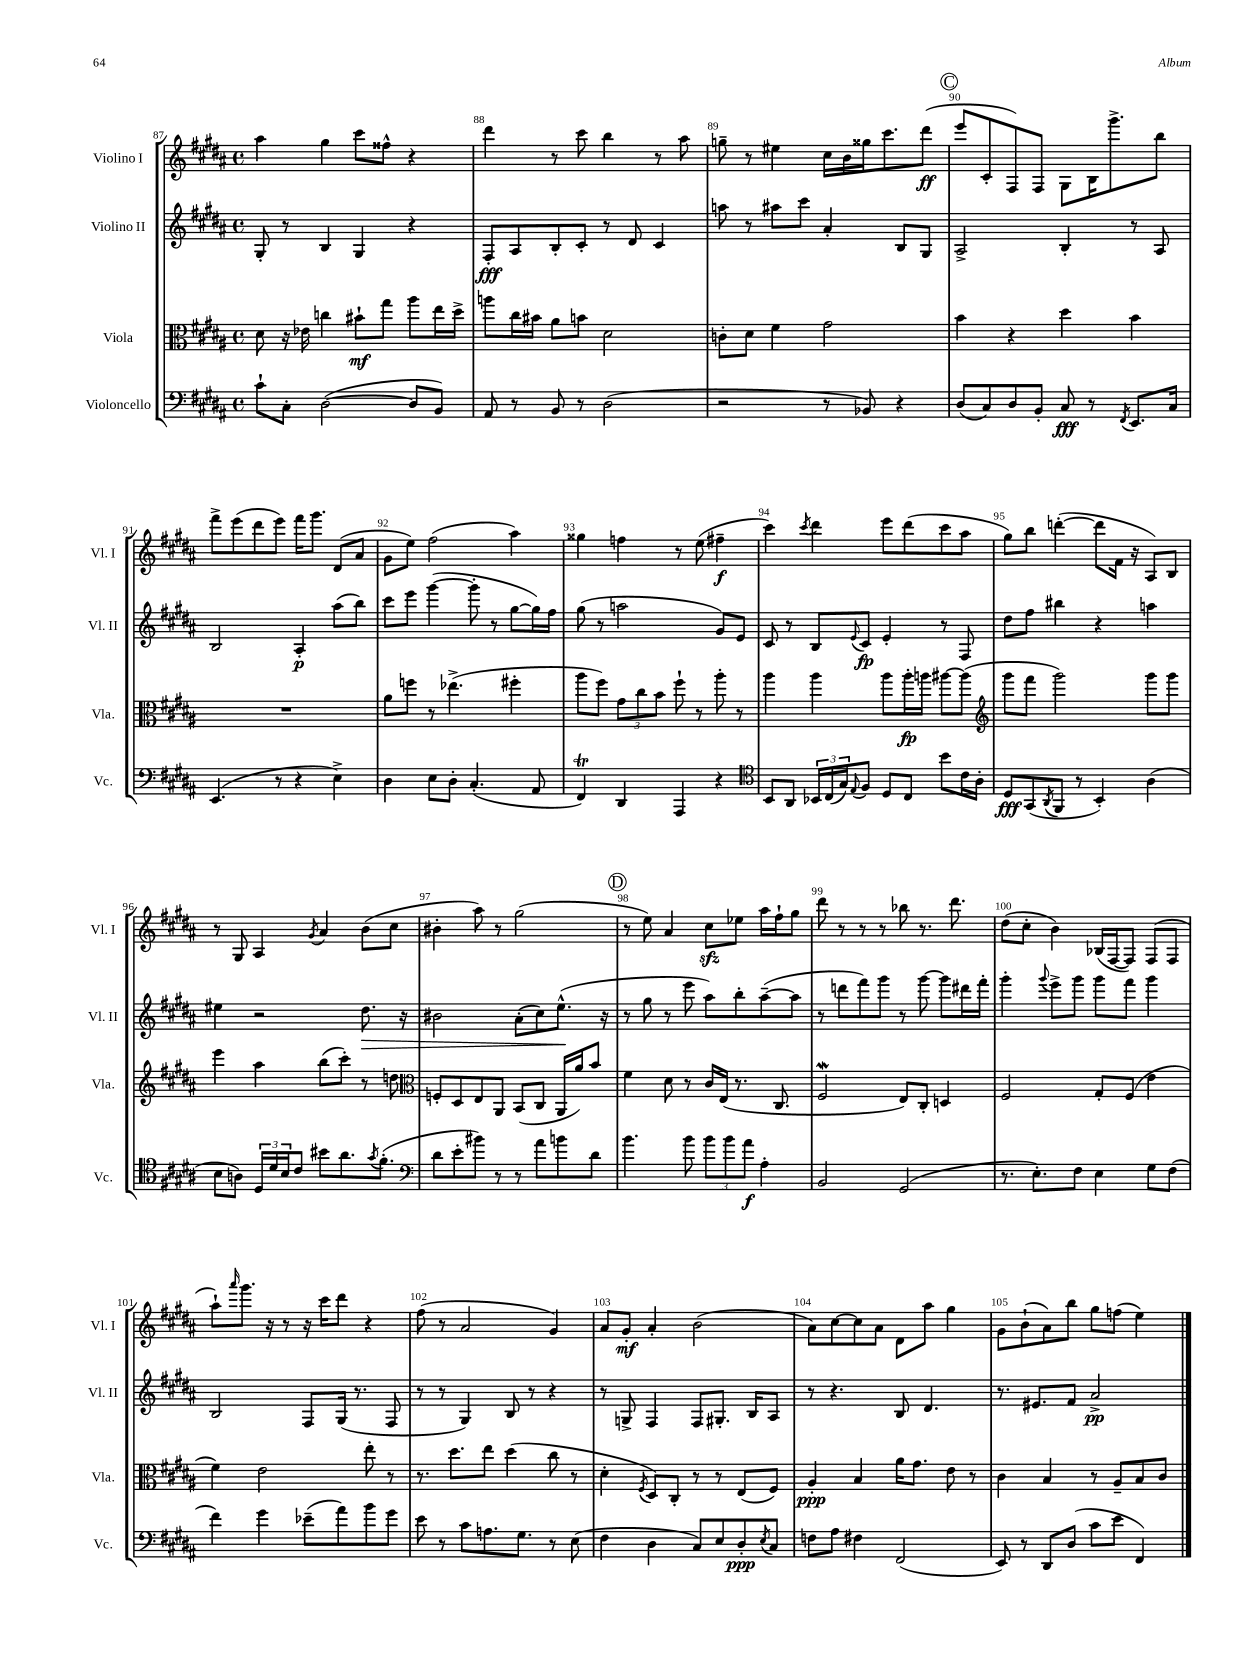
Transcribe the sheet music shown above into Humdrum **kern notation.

**kern	**dynam	**kern	**dynam	**kern	**dynam	**kern	**dynam
*part4	*part4	*part3	*part3	*part2	*part2	*part1	*part1
*staff4	*staff4	*staff3	*staff3	*staff2	*staff2	*staff1	*staff1
*I"Violoncello	*	*I"Viola	*	*I"Violino II	*	*I"Violino I	*
*I'Vc.	*	*I'Vla.	*	*I'Vl. II	*	*I'Vl. I	*
*clefF4	*	*clefC3	*	*clefG2	*	*clefG2	*
*k[f#c#g#d#a#]	*	*k[f#c#g#d#a#]	*	*k[f#c#g#d#a#]	*	*k[f#c#g#d#a#]	*
*M4/4	*	*M4/4	*	*M4/4	*	*M4/4	*
*met(c)	*	*met(c)	*	*met(c)	*	*met(c)	*
=87	=87	=87	=87	=87	=87	=87	=87
8c#`\L	.	8d#\	.	8G#'/	.	4aa#\	.
8C#'\J	.	16r	.	8r	.	.	.
.	.	16e-X\	.	.	.	.	.
([2D#\	.	4ccn\	.	4B/	.	4gg#\	.
.	.	8b#X`\L	mf	4G#/	.	8ccc#\L	.
.	.	8gg#\J	.	.	.	8ff##X^^\J	.
8D#/L]	.	8aa#\L	.	4r	.	4r	.
8BB/J)	.	16ee\L	.	.	.	.	.
.	.	16dd#^\JJ	.	.	.	.	.
=88	=88	=88	=88	=88	=88	=88	=88
8AA#/	.	8aan\L	.	8F#'/L	fff	4ddd#\	.
8r	.	16cc#\L	.	8A#/	.	.	.
.	.	16b#X\JJ	.	.	.	.	.
8BB/	.	8a#\L	.	8B'/	.	8r	.
8r	.	8bn\J	.	8c#'/J	.	8ccc#\	.
(2D#\	.	2d#\	.	8r	.	4bb\	.
.	.	.	.	8d#/	.	.	.
.	.	.	.	4c#/	.	8r	.
.	.	.	.	.	.	8aa#\	.
=89	=89	=89	=89	=89	=89	=89	=89
2r	.	8cn'\L	.	8aan\	.	8ggn~\	.
.	.	8d#\J	.	8r	.	8r	.
.	.	4f#\	.	8aa#X\L	.	4ee#X\	.
.	.	.	.	8ccc#\J	.	.	.
8r	.	2g#\	.	4a#'/	.	16cc#\LL	.
.	.	.	.	.	.	16b\	.
8BB-X/)	.	.	.	.	.	16gg##X\J	.
.	.	.	.	.	.	8.ccc#\	.
4r	.	.	.	8B/L	.	.	.
.	.	.	.	8G#/J	.	(8ddd#\J	ff
!!LO:REH:place=s1:t=C
=90	=90	=90	=90	=90	=90	=90	=90
(8D#/L	.	4b\	.	2A#^/	.	8eee/L	.
8C#/)	.	.	.	.	.	8c#'/	.
8D#/	.	4r	.	.	.	8F#/)	.
8BB'/J	.	.	.	.	.	8F#/J	.
8C#/	fff	4dd#\	.	4B'/	.	8G#\L	.
8r	.	.	.	.	.	16B\K	.
.	.	.	.	.	.	8.ggg#^\	.
8qFF#/	.	.	.	.	.	.	.
8.EE/L	.	4b\	.	8r	.	.	.
.	.	.	.	8A#/	.	8bb\J	.
16C#/Jk	.	.	.	.	.	.	.
!!LO:LB:g=z
=91	=91	=91	=91	=91	=91	=91	=91
(4.EE/	.	1r	.	2B/	.	8fff#^\L	.
.	.	.	.	.	.	(8eee\	.
.	.	.	.	.	.	8ddd#\	.
8r	.	.	.	.	.	8eee\J)	.
4r	.	.	.	4A#'/	p	16fff#\KL	.
.	.	.	.	.	.	8.ggg#\J	.
4E^\)	.	.	.	(8aa#\L	.	(8d#/L	.
.	.	.	.	8bb\J)	.	8a#/J	.
=92	=92	=92	=92	=92	=92	=92	=92
4D#\	.	8a#\L	.	8ccc#\L	.	8g#\L	.
.	.	8ffn\J	.	8eee\J	.	8ee\J)	.
8E\L	.	8r	.	([4ggg#\	.	(2ff#\	.
8D#'\J	.	(4.ee-X^\	.	.	.	.	.
(4.C#'/	.	.	.	8ggg#'\]	.	.	.
.	.	.	.	8r	.	.	.
.	.	4ff#X'\	.	[8gg#\L	.	4aa#\)	.
8AA#/	.	.	.	16gg#\L])	.	.	.
.	.	.	.	16ff#\JJ	.	.	.
=93	=93	=93	=93	=93	=93	=93	=93
4FF#T/)	.	8aa#\L	.	(8gg#\	.	4gg##X\	.
.	.	8ff#\J)	.	8r	.	.	.
4DD#/	.	12g#\L	.	2aan\	.	4ffn\	.
.	.	12cc#\	.	.	.	.	.
.	.	12b\J	.	.	.	.	.
4AAA#/	.	8ff#`\	.	.	.	8r	.
.	.	8r	.	.	.	(8ee\	.
4r	.	8aa#'\	.	8g#/L)	.	4ff#X~\	f
.	.	8r	.	8e/J	.	.	.
=94	=94	=94	=94	=94	=94	=94	=94
*clefC4	*	*	*	*	*	*	*
8BB/L	.	4aa#\	.	8c#/	.	4ccc#\)	.
8AA#/J	.	.	.	8r	.	.	.
.	.	.	.	.	.	8qccc#/	.
24BB-X/LL	.	4aa#\	.	8B/L	.	4ddd#\	.
(24C#/	.	.	.	.	.	.	.
24G#/J)	.	.	.	.	.	.	.
8qqE/	.	.	.	8qqe/	.	.	.
8F#/J	.	.	.	8c#/J	fp	.	.
8D#/L	.	8aa#\L	.	4e'/	.	8eee\L	.
8C#/J	.	16aa#'\L	fp	.	.	(8ddd#\	.
.	.	16aan\JJ	.	.	.	.	.
8b\L	.	[8aa#X\L	.	8r	.	8ccc#\	.
16c#\L	.	(8aa#\J]	.	8F#/	.	8aa#\J	.
16A#'\JJ	.	.	.	.	.	.	.
=95	=95	=95	=95	=95	=95	=95	=95
*	*	*clefG2	*	*	*	*	*
8D#/L	fff	8ggg#\L	.	8dd#\L	.	8gg#\L)	.
(8GG#/	.	8fff#\J	.	8ff#\J	.	8bb\J	.
8qAA#/	.	.	.	.	.	.	.
8FF#/J	.	2ggg#\)	.	4bb#X\	.	([4dddn'\	.
8r	.	.	.	.	.	.	.
4BB'/)	.	.	.	4r	.	8ddd\L]	.
.	.	.	.	.	.	16f#\Jk	.
.	.	.	.	.	.	16r	.
(4A#\	.	8ggg#\L	.	4aan\	.	8A#/L)	.
.	.	8ggg#\J	.	.	.	8B/J	.
!!LO:LB:g=z
=96	=96	=96	=96	=96	=96	=96	=96
8B\L	.	4eee\	.	4ee#X\	.	8r	.
8An\J)	.	.	.	.	.	8G#/	.
24D#/LL	.	4aa#\	.	2r	.	4A#/	.
24d#/	.	.	.	.	.	.	.
24B/J	.	.	.	.	.	.	.
8c#/J	.	.	.	.	.	.	.
.	.	.	.	.	.	8qg#/	.
8b#X\L	.	(8bb\L	.	.	.	4a#/	.
8.a#\	.	8ccc#'\J)	.	.	.	.	.
!	!	!	!	!	!LO:HP:b	!	!
.	.	8r	.	8.dd#\	>	(8b\L	.
8qg#/	.	.	.	.	.	.	.
(8.f#'\J	.	.	.	.	.	.	.
.	.	8ddn\	.	.	.	8cc#\J	.
.	.	.	.	16r	.	.	.
=97	=97	=97	=97	=97	=97	=97	=97
*clefF4	*	*clefC3	*	*	*	*	*
8d#\L	.	8Fn'/L	.	2b#X\	.	4b#X'\	.
8e'\	.	8D#/	.	.	.	.	.
8b#X\J)	.	8E/	.	.	.	8aa#\)	.
8r	.	8AA#/J	.	.	.	8r	.
8r	.	(8BB/L	.	(8a#'\L	.	(2gg#\	.
8a#\L	.	8C#/J	.	8cc#\)	.	.	.
8bn\	.	16AA#/LL	.	(8.ee^^\J	.	.	.
.	.	16a#/J)	.	.	.	.	.
8d#\J	.	8b/J	.	.	.	.	.
.	.	.	.	16r	]	.	.
!!LO:REH:place=s1:t=D
=98	=98	=98	=98	=98	=98	=98	=98
4.b\	.	4f#\	.	8r	.	8r	.
.	.	.	.	8gg#\	.	8ee\)	.
.	.	8d#\	.	8r	.	4a#/	.
8b\	.	8r	.	8eee\	.	.	.
12b\L	.	16c#/LL	.	8aa#\L)	.	8cc#zz\L	.
.	.	(16E/JJ	.	.	.	.	.
12b\	.	.	.	.	.	.	.
.	.	8.r	.	8bb'\	.	8ee-X\J	.
12a#\J	f	.	.	.	.	.	.
4A#'\	.	.	.	([8aa#~\	.	16aa#\LL	.
.	.	8.C#/	.	.	.	16ff#`\J	.
.	.	.	.	8aa#\J]	.	8gg#\J	.
=99	=99	=99	=99	=99	=99	=99	=99
2BB/	.	2F#W/	.	8r	.	8ddd#\	.
.	.	.	.	8dddn\L	.	8r	.
.	.	.	.	8fff#\)	.	8r	.
.	.	.	.	8ggg#\J	.	8r	.
(2GG#/	.	8E/L)	.	8r	.	8bb-X\	.
.	.	8C#'/J	.	[8ggg#\	.	8.r	.
.	.	4Dn/	.	8ggg#\L]	.	.	.
.	.	.	.	.	.	8.ddd#\	.
.	.	.	.	16ddd#X\L	.	.	.
.	.	.	.	16fff#'\JJ	.	.	.
=100	=100	=100	=100	=100	=100	=100	=100
8.r	.	2F#/	.	4ggg#'\	.	(8dd#\L	.
.	.	.	.	.	.	8cc#'\J	.
8.E'\L)	.	.	.	.	.	.	.
.	.	.	.	8qqggg#/	.	.	.
.	.	.	.	8eee^\L	.	4b\)	.
8F#\J	.	.	.	8ggg#\J	.	.	.
4E\	.	8G#'/L	.	8ggg#\L	.	(16B-X/LL	.
.	.	.	.	.	.	[16F#/J	.
.	.	(8F#/J	.	8fff#\J	.	8F#/J])	.
8G#\L	.	4e\	.	4ggg#\	.	(8F#/L	.
(8F#\J	.	.	.	.	.	8F#/J	.
!!LO:LB:g=z
=101	=101	=101	=101	=101	=101	=101	=101
4f#\)	.	4f#\)	.	2B/	.	8aa#`\L)	.
.	.	.	.	.	.	16qqaaa#/	.
.	.	.	.	.	.	8.ggg#\J	.
4g#\	.	2e\	.	.	.	.	.
.	.	.	.	.	.	16r	.
.	.	.	.	.	.	8r	.
(8e-X~\L	.	.	.	8F#/L	.	16r	.
.	.	.	.	.	.	16ccc#\KL	.
8a#\)	.	.	.	(16G#/Jk	.	8ddd#\J	.
.	.	.	.	8.r	.	.	.
8b\	.	8ee'\	.	.	.	4r	.
8g#\J	.	8r	.	8F#/	.	.	.
=102	=102	=102	=102	=102	=102	=102	=102
8e\	.	8.r	.	8r	.	(8ff#\	.
8r	.	.	.	8r	.	8r	.
.	.	8.dd#\L	.	.	.	.	.
8c#\L	.	.	.	4G#/)	.	2a#/	.
8.An\	.	8ee\J	.	.	.	.	.
.	.	(4dd#\	.	8B/	.	.	.
8.G#\J	.	.	.	.	.	.	.
.	.	.	.	8r	.	.	.
8r	.	8cc#\	.	4r	.	4g#/)	.
(8E\	.	8r	.	.	.	.	.
=103	=103	=103	=103	=103	=103	=103	=103
4F#\	.	4d#'\	.	8r	.	8a#/L	.
.	.	.	.	8Gn^/	.	8g#'/J	mf
.	.	8qF#/	.	.	.	.	.
4D#\	.	8D#/L)	.	4F#/	.	4a#'/	.
.	.	8C#'/J	.	.	.	.	.
8C#/L)	.	8r	.	8F#/L	.	(2b\	.
8E/	.	8r	.	8.G#X'/J	.	.	.
8D#'/	ppp	(8E/L	.	.	.	.	.
.	.	.	.	16B/KL	.	.	.
8qE/	.	.	.	.	.	.	.
8C#/J	.	8F#/J)	.	8A#/J	.	.	.
=104	=104	=104	=104	=104	=104	=104	=104
8Fn\L	.	4A#'/	ppp	8r	.	8a#\L)	.
8A#\J	.	.	.	4.r	.	[8cc#\	.
4F#X\	.	4B/	.	.	.	8cc#\]	.
.	.	.	.	.	.	8a#\J	.
(2FF#/	.	16a#\KL	.	8B/	.	8d#\L	.
.	.	8.g#\J	.	.	.	.	.
.	.	.	.	4.d#/	.	8aa#\J	.
.	.	8e\	.	.	.	4gg#\	.
.	.	8r	.	.	.	.	.
=105	=105	=105	=105	=105	=105	=105	=105
8EE/)	.	4c#\	.	8.r	.	8g#\L	.
8r	.	.	.	.	.	(8b`\	.
.	.	.	.	8.e#X/L	.	.	.
8DD#/L	.	4B/	.	.	.	8a#\)	.
(8D#/J	.	.	.	8f#/J	.	8bb\J	.
8c#\L	.	8r	.	2a#^/	pp	8gg#\L	.
8e\J	.	8A#~/L	.	.	.	(8ffn\J	.
4FF#/)	.	8B/	.	.	.	4ee\)	.
.	.	8c#/J	.	.	.	.	.
==	==	==	==	==	==	==	==
*-	*-	*-	*-	*-	*-	*-	*-
